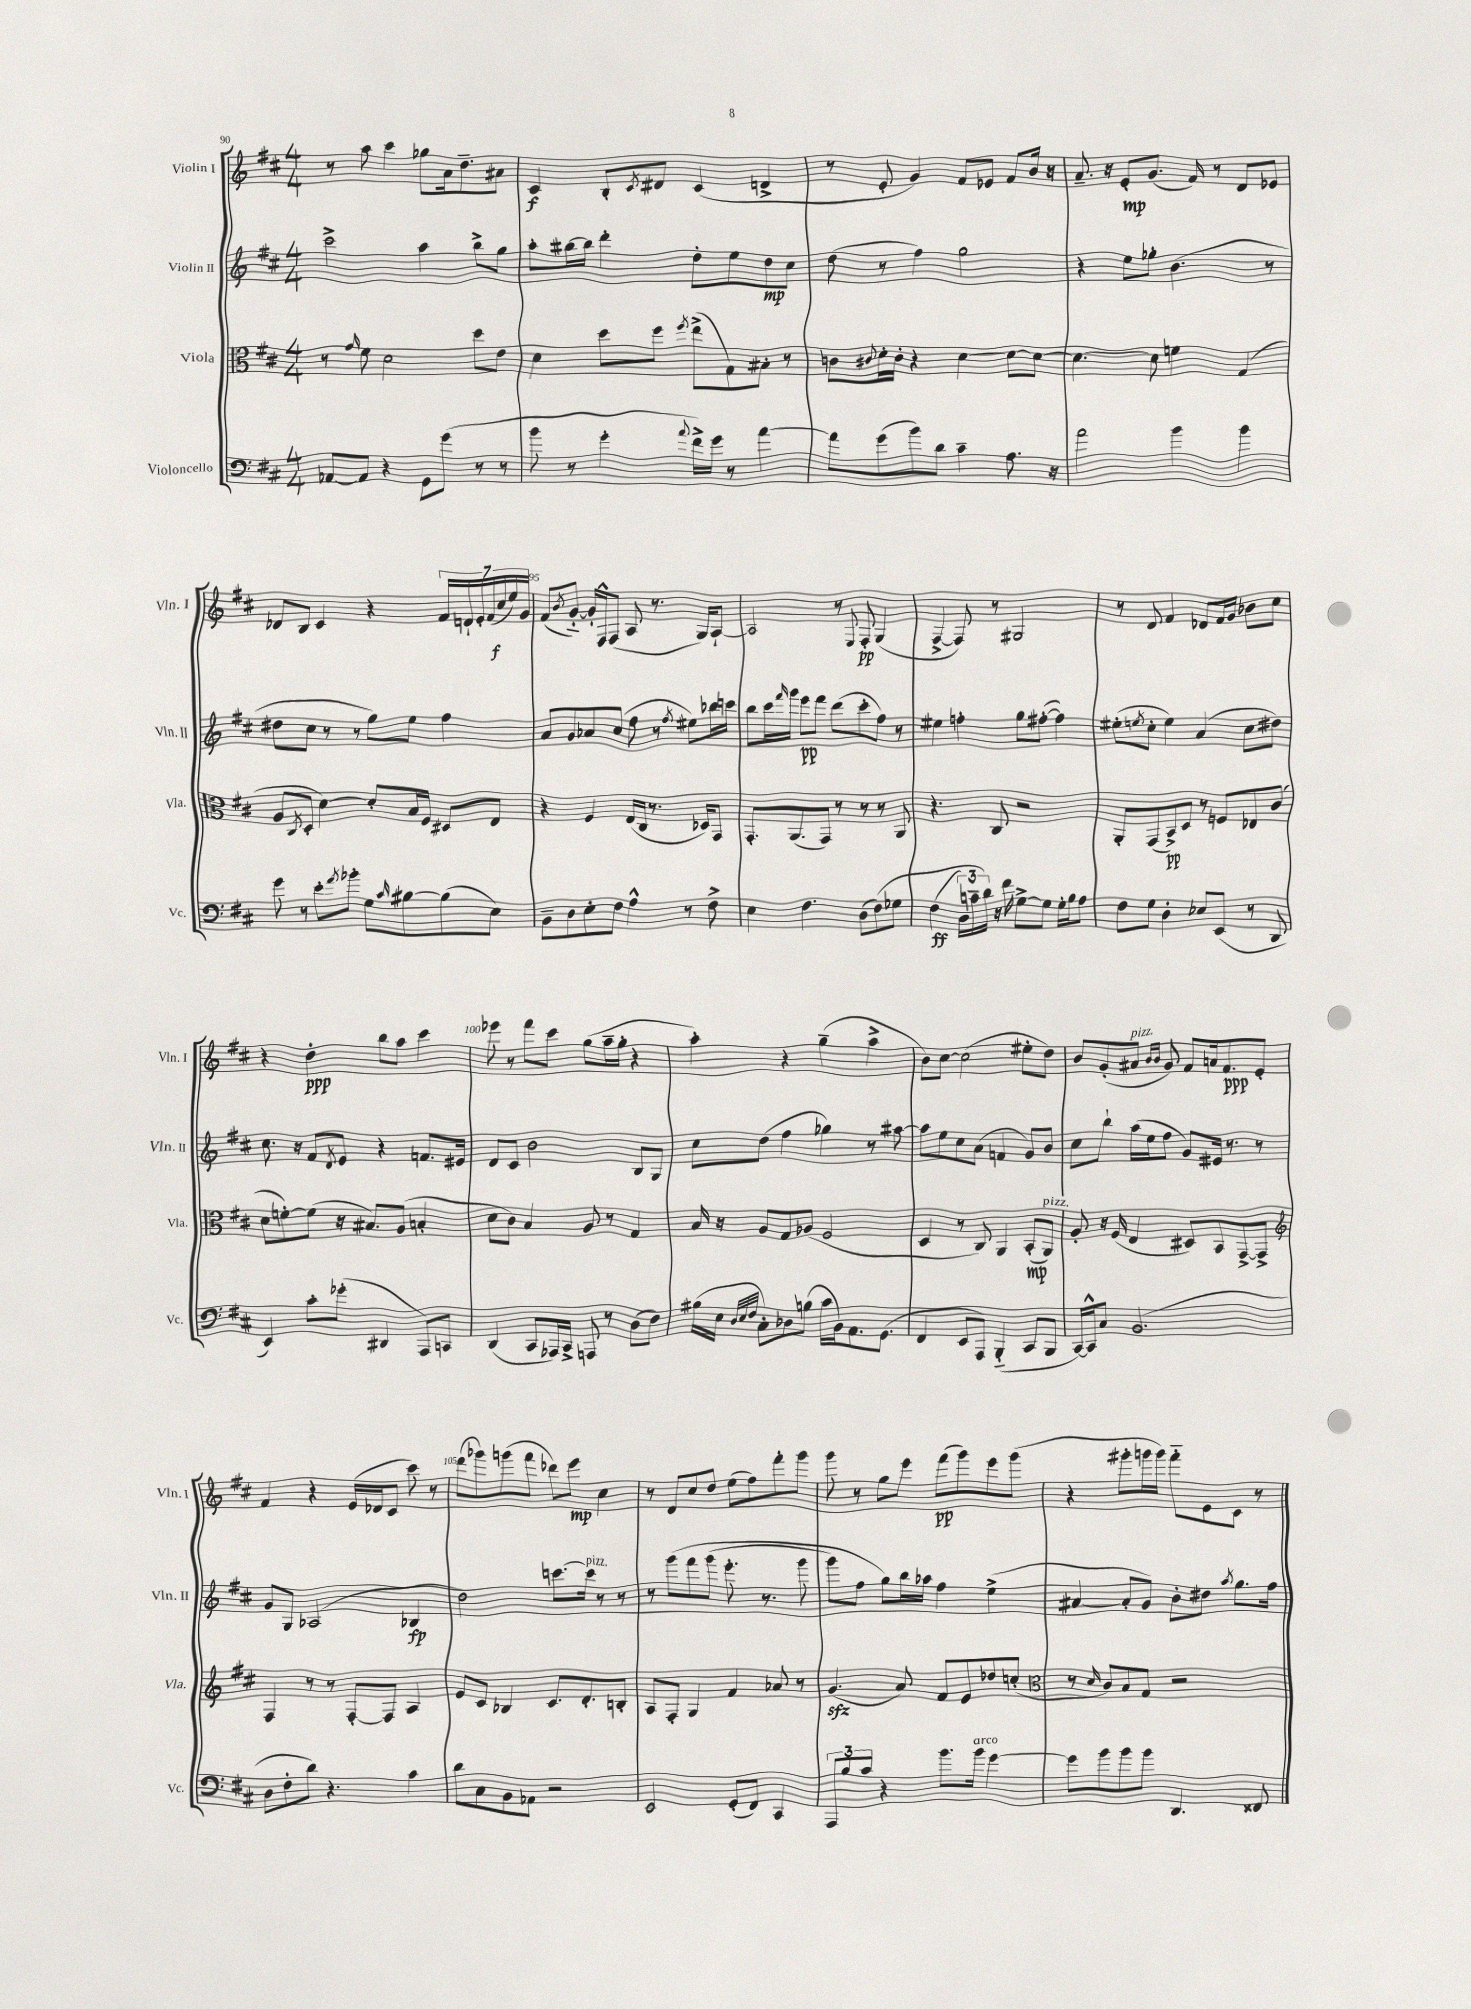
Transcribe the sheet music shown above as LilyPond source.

<<
\new StaffGroup <<
\new Staff = "s0" \with { instrumentName = "Violin I" shortInstrumentName = "Vln. I" } {
    \clef treble \key d \major \numericTimeSignature \time 4/4
    r8 a''8 cis'''4 ges''8 a'16 d''8.-- ais'8 |
    cis'4\f b8-. \acciaccatura { cis'8 } dis'8 cis'4( d'4-> |
    r8 e'8-. g'4) fis'8 ees'8 fis'8 b'16 r16 |
    a'8.-- r16 e'8-.\mp g'8.( fis'16) r8 d'8 ees'8 |
    des'8 b8 cis'4 r4 \tuplet 7/4 { fis'16 d'16-! e'16-. fis'16( cis''16\f e''16) g'16 } |
    fis'8( \acciaccatura { b'8 } g'8~-_) g'16-. fis16-^ fis8( a8 r8. g16) a8~-! |
    a2 r8 \appoggiatura { e8 } fis8-.\pp g4( |
    fis4~-> fis8) r8 gis2 |
    r8 d'8 fis'4 des'8 fis'16 g'16 bes'8 cis''8 |
    r4 d''4-.\ppp b''8 a''8 cis'''4 |
    ees'''8 r8 fis'''8 cis'''8 g''8( a''16-- g''16-. r4 |
    a''4-.) r4 g''4--( a''4-> |
    b'8) cis''8~ cis''2( eis''8-. d''8) |
    b'8 g'8-.( ais'8^\markup { \italic "pizz." } \grace { b'16 b'16 } g'8) fis'8 a'16 fis'8.\ppp e'8-. |
    fis'4 r4 e'16( des'16 cis'8 cis'''8) r8 |
    d'''8( ges'''8) g'''8( fis'''8 des'''8) e'''8\mp cis''4 |
    r8 d'8 cis''8 d''8 e''8( fis''8) fis'''8-. g'''8 |
    g'''8 r8 g''8 e'''8 fis'''8\pp( g'''8) e'''8 g'''8( |
    r4 gis'''8-. g'''16 g'''16) fis'''8-_ e'8 cis'8 r8 \bar "|." |
}
\new Staff = "s1" \with { instrumentName = "Violin II" shortInstrumentName = "Vln. II" } {
    \clef treble \key d \major \numericTimeSignature \time 4/4
    cis'''2-> a''4 b''8-> g''8 |
    a''8-. bis''16~ bis''16 d'''4-. d''8-. e''8 d''8\mp cis''8 |
    d''8( r8 fis''4) g''2 |
    r4 e''8 ges''8-. b'4.( r8 |
    dis''8 cis''8 r8 r8 g''8) e''8 fis''4 |
    a'8 g'8 aes'8 cis''8( fis''8 r8 \acciaccatura { fis''8 } eis''8) bes''16 c'''16 |
    b''8 cis'''16 \grace { fis'''16 } g'''16 e'''8\pp fis'''8 d'''8( cis'''8-. fis''8) r8 |
    eis''4 f''4-. g''8 fis''8~-.( fis''4) |
    eis''8-.( \acciaccatura { e''8 } cis''8-. e''4) a'4( cis''8 dis''8) |
    cis''8. r16 fis'8 \acciaccatura { d'8 } e'8 r4 f'8. eis'16 |
    d'8 cis'8 b'2 b8 g8 |
    cis''8 d''8( fis''4 ges''4) r8 ais''8~ |
    ais''8 e''8 cis''8 a'8( f'4 g'8) b'8 |
    cis''8 b''8-! a''16( e''16 fis''8 g'8) eis'16 r8. r8 |
    g'8 g8 aes2( bes4\fp |
    d''2) c'''8.~ c'''16^\markup { \italic "pizz." } r8 r8 |
    r8 g'''8\( fis'''8 g'''8( e'''8.-. r8. g'''8 |
    g'''8) fis''8 g''8\) b''16 aes''16 fis''4 e''4->( |
    ais'4~ ais'8-. g'8) b'8-. dis''8 \acciaccatura { a''8 } g''8. fis''16 \bar "|." |
}
\new Staff = "s2" \with { instrumentName = "Viola" shortInstrumentName = "Vla." } {
    \clef alto \key d \major \numericTimeSignature \time 4/4
    r8 \grace { g'16 } fis'8 d'2 d''8 e'8 |
    d'4 d''8 fis''8 \acciaccatura { fis''8 } e''8->( g8) bis8-. r8 |
    c'8 \appoggiatura { cis'8 } d'16-. cis'16-. r4 d'4~ d'8~ d'8~ |
    d'4.~ d'8 f'4 g4( |
    a8 \acciaccatura { cis8 } d8-. d'4~) d'8-. b16 fis16 dis8 e8 |
    r4 fis4 e16( cis16 r8. des16) g,8 |
    g,8.-. a,8.( g,8) r8 r8 r8 a,8 |
    r4. cis8 r2 |
    a,8-. g,8( b,8->\pp) d8 r8 f8 ees8 cis'8( |
    d'8 f'8~-.) f'8( r16 bis8.) a8( b4-. |
    d'8 cis'8) b4 a8 r8 g4 |
    b16 r16 a8 g8 aes8( fis2 |
    d4 r8 cis8) a,4 b,8-.\mp( a,8^\markup { \italic "pizz." }) |
    a8-. r16 fis16( e4 dis8) b,8 g,8~-> g,8-> |
    \clef treble fis4 r8 r8 fis8~-. fis8 a4 |
    e'8 cis'8 bes4 cis'8. d'8.-. b8-. |
    a8 fis8-. g4 fis'4 aes'8 r8 |
    g'4.\sfz( a'8) fis'8 e'8 des''8 c''8-.( |
    \clef alto r8 \grace { d'16 } cis'8) b8 g8 r2 \bar "|." |
}
\new Staff = "s3" \with { instrumentName = "Violoncello" shortInstrumentName = "Vc." } {
    \clef bass \key d \major \numericTimeSignature \time 4/4
    aes,8~ aes,8 r4 g,8 g'8( r8 r8 |
    b'8 r8 g'4-. \appoggiatura { a'8 } fis'16->) g'16 r8 a'4~ |
    a'8 g'8( b'8) d'8 cis'4-- a8. r16 |
    a'2 b'4 b'4 |
    g'8 r8 e'8-. \acciaccatura { a'8 } bes'8-. g8 \grace { cis'16 } bis8~ bis8( e8) |
    b,8-- d8 e8-. fis8 a4-^ r8 fis8-> |
    e4 fis4. d8( fis8)\( ges8 |
    fis4\ff( \tuplet 3/2 { d16) c'16-- d'16\) } r16 fis'16 g8~-> g8 g16-. b16 a8 |
    fis8 g8 d4-. ees8 e,8( r8 d,8 |
    e,4) cis'8-. ges'8-.( dis,4 a,,8) c,8 |
    d,4( cis,8 aes,,16) cis,16-> a,,8 r8 d8( fis8) |
    bis16( e16 \grace { d32 e32 fis32 } cis8-.) des8 b8( cis'16 b,16) a,8. g,8.( |
    fis,4 e,8 a,,8) b,,4-_( cis,8 b,,8 |
    cis,16~) cis,16-^ cis8 b,2.( |
    d8 fis8-. d'8) r4. cis'4 |
    d'8 cis8 b,8 aes,8 r2 |
    e,2 g,8-.( fis,8) cis,4 |
    \tuplet 3/2 { a,,8 b8 cis'8 } r4 b'8. b'16^\markup { \italic "arco" } g'4~ |
    g'8 b'8 b'8 b'8 d,4. fisis,8 \bar "|." |
}
>>
>>
\layout { \context { \Score currentBarNumber = #90 \override BarNumber.break-visibility = ##(#f #t #t) barNumberVisibility = #(every-nth-bar-number-visible 5) } }
